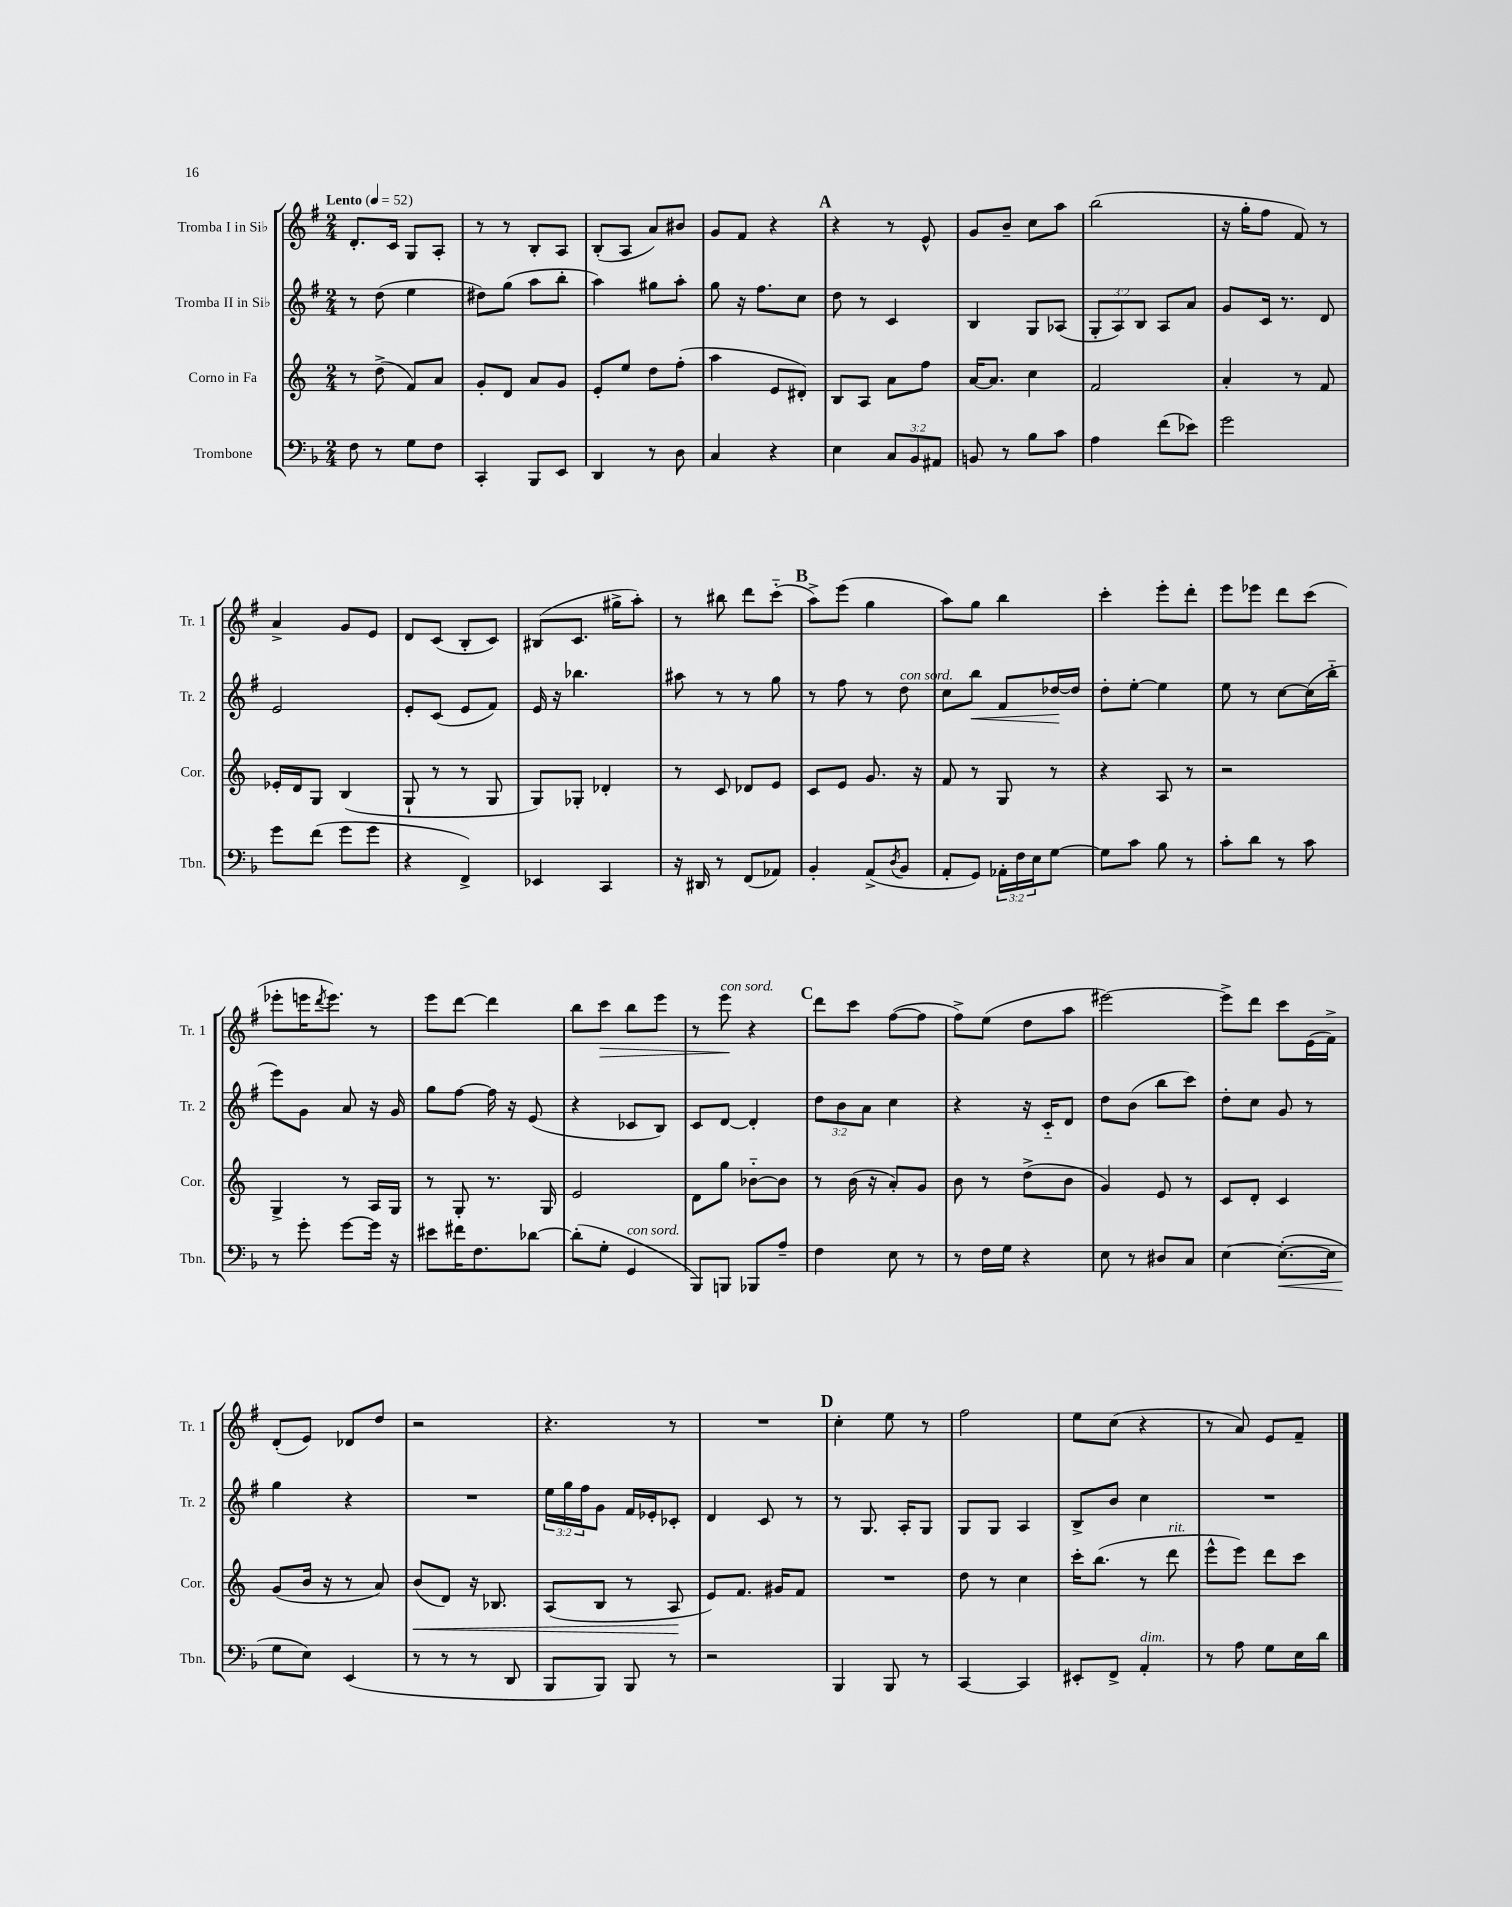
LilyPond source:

<<
\new StaffGroup <<
\new Staff = "s0" \with { instrumentName = "Tromba I in Sib" shortInstrumentName = "Tr. 1" } {
    \clef treble \key g \major \numericTimeSignature \time 2/4 \tempo "Lento" 4 = 52
    d'8.-. c'16 g8 a8-. |
    r8 r8 b8-. a8 |
    b8-.( a8 a'8) bis'8 |
    g'8 fis'8 r4 |
    \mark \markup { \bold "A" } r4 r8 e'8-^ |
    g'8 b'8-- c''8 a''8 |
    b''2( |
    r16 g''16-. fis''8 fis'8) r8 |
    a'4-> g'8 e'8 |
    d'8 c'8( b8-. c'8) |
    bis8( c'8. gis''16-> a''8-.) |
    r8 bis''8 d'''8 c'''8-_( |
    \mark \markup { \bold "B" } a''8->) e'''8( g''4 |
    a''8) g''8 b''4 |
    c'''4-. e'''8-. d'''8-. |
    e'''8 ees'''8 d'''8 c'''8( |
    ees'''8-. e'''16 \acciaccatura { d'''8 } e'''8.) r8 |
    e'''8 d'''8~ d'''4 |
    b''8 c'''8\> b''8 e'''8 |
    r8 e'''8\!^\markup { \italic "con sord." } r4 |
    \mark \markup { \bold "C" } d'''8 c'''8 fis''8~( fis''8 |
    fis''8->) e''8( d''8 a''8 |
    eis'''2~) |
    eis'''8-> d'''8 c'''8 e'16( fis'16->) |
    d'8-.( e'8) des'8 d''8 |
    r2 |
    r4. r8 |
    R2 |
    \mark \markup { \bold "D" } c''4-. e''8 r8 |
    fis''2 |
    e''8 c''8( r4 |
    r8 a'8) e'8 fis'8-- \bar "|." |
}
\new Staff = "s1" \with { instrumentName = "Tromba II in Sib" shortInstrumentName = "Tr. 2" } {
    \clef treble \key g \major \numericTimeSignature \time 2/4 \override Staff.TupletNumber.text = #tuplet-number::calc-fraction-text
    r8 d''8( e''4 |
    dis''8) g''8( a''8 b''8-. |
    a''4) gis''8 a''8-. |
    g''8 r16 fis''8. c''8 |
    \mark \markup { \bold "A" } d''8 r8 c'4 |
    b4 g8 aes8( |
    \tuplet 3/2 { g8-. a8) b8 } a8 a'8 |
    g'8 c'16 r8. d'8 |
    e'2 |
    e'8-. c'8( e'8 fis'8) |
    e'16 r16 bes''4. |
    ais''8 r8 r8 g''8 |
    \mark \markup { \bold "B" } r8 fis''8 r8 d''8^\markup { \italic "con sord." } |
    c''8 b''8\< fis'8 des''16~\! des''16 |
    d''8-. e''8~-. e''4 |
    e''8 r8 c''8~ c''16( b''16-_ |
    e'''8) g'8 a'8 r16 g'16 |
    g''8 fis''8~ fis''16 r16 e'8( |
    r4 ces'8 b8) |
    c'8 d'8~ d'4-. |
    \mark \markup { \bold "C" } \tuplet 3/2 { d''8 b'8 a'8 } c''4 |
    r4 r16 c'16-_ d'8 |
    d''8 b'8( b''8 c'''8) |
    d''8-. c''8 g'8 r8 |
    g''4 r4 |
    R2 |
    \tuplet 3/2 { e''16 g''16 fis''16 } g'8 fis'16 ees'16-. ces'8-. |
    d'4 c'8 r8 |
    \mark \markup { \bold "D" } r8 g8. a16-. g8 |
    g8 g8 a4 |
    b8-> b'8 c''4 |
    R2 \bar "|." |
}
\new Staff = "s2" \with { instrumentName = "Corno in Fa" shortInstrumentName = "Cor." } {
    \clef treble \key c \major \numericTimeSignature \time 2/4
    r8 d''8->( f'8) a'8 |
    g'8-. d'8 a'8 g'8 |
    e'8-. e''8 d''8 f''8-.( |
    a''4 e'8 dis'8-.) |
    \mark \markup { \bold "A" } b8 a8 a'8 f''8 |
    a'16~ a'8. c''4 |
    f'2 |
    a'4-. r8 f'8 |
    ees'16-. d'16 g8 b4( |
    g8-! r8 r8 g8 |
    g8) ges8-. des'4-. |
    r8 c'8 des'8 e'8 |
    \mark \markup { \bold "B" } c'8 e'8 g'8. r16 |
    f'8 r8 g8 r8 |
    r4 a8 r8 |
    r2 |
    g4-> r8 a16 g16 |
    r8 g8-. r8. g16 |
    e'2 |
    d'8 g''8 bes'8~-_ bes'8 |
    \mark \markup { \bold "C" } r8 b'16( r16 a'8-.) g'8 |
    b'8 r8 d''8->( b'8 |
    g'4) e'8 r8 |
    c'8 d'8-. c'4 |
    g'8( b'16 r16 r8 a'8) |
    b'8\<( d'8) r16 bes8. |
    a8( b8 r8 a8\! |
    e'8) f'8. gis'16 f'8 |
    \mark \markup { \bold "D" } R2 |
    d''8 r8 c''4 |
    c'''16-. b''8.( r8 d'''8^\markup { \italic "rit." } |
    e'''8-^ e'''8) d'''8 c'''8 \bar "|." |
}
\new Staff = "s3" \with { instrumentName = "Trombone" shortInstrumentName = "Tbn." } {
    \clef bass \key f \major \numericTimeSignature \time 2/4 \override Staff.TupletNumber.text = #tuplet-number::calc-fraction-text
    f8 r8 g8 f8 |
    c,4-. bes,,8 e,8 |
    d,4 r8 d8 |
    c4 r4 |
    \mark \markup { \bold "A" } e4 \tuplet 3/2 { c8 bes,8 ais,8 } |
    b,8 r8 bes8 c'8 |
    a4 f'8( ees'8) |
    g'2 |
    g'8 f'8( g'8 g'8 |
    r4 f,4->) |
    ees,4 c,4 |
    r16 dis,16 r8 f,8( aes,8) |
    \mark \markup { \bold "B" } bes,4-. a,8->( \acciaccatura { d8 } bes,8 |
    a,8-. g,8) \tuplet 3/2 { aes,16-. f16 e16 } g8~ |
    g8 c'8 bes8 r8 |
    c'8-. d'8 r8 c'8 |
    r8 g'8-. g'8~ g'16 r16 |
    eis'8 fis'16 f8. des'8~ |
    des'8-.( g8-. g,4^\markup { \italic "con sord." } |
    bes,,8) b,,8 bes,,8 a8-- |
    \mark \markup { \bold "C" } f4 e8 r8 |
    r8 f16 g16 r4 |
    e8 r8 dis8 c8 |
    e4~ e8.~-.\<( e16 |
    g8\! e8) e,4( |
    r8 r8 r8 d,8 |
    bes,,8 bes,,8) bes,,8 r8 |
    r2 |
    \mark \markup { \bold "D" } bes,,4 bes,,8 r8 |
    c,4~ c,4 |
    eis,8-. f,8-> a,4-.^\markup { \italic "dim." } |
    r8 a8 g8 e16 d'16 \bar "|." |
}
>>
>>
\layout { \context { \Score \remove "Bar_number_engraver" } }
